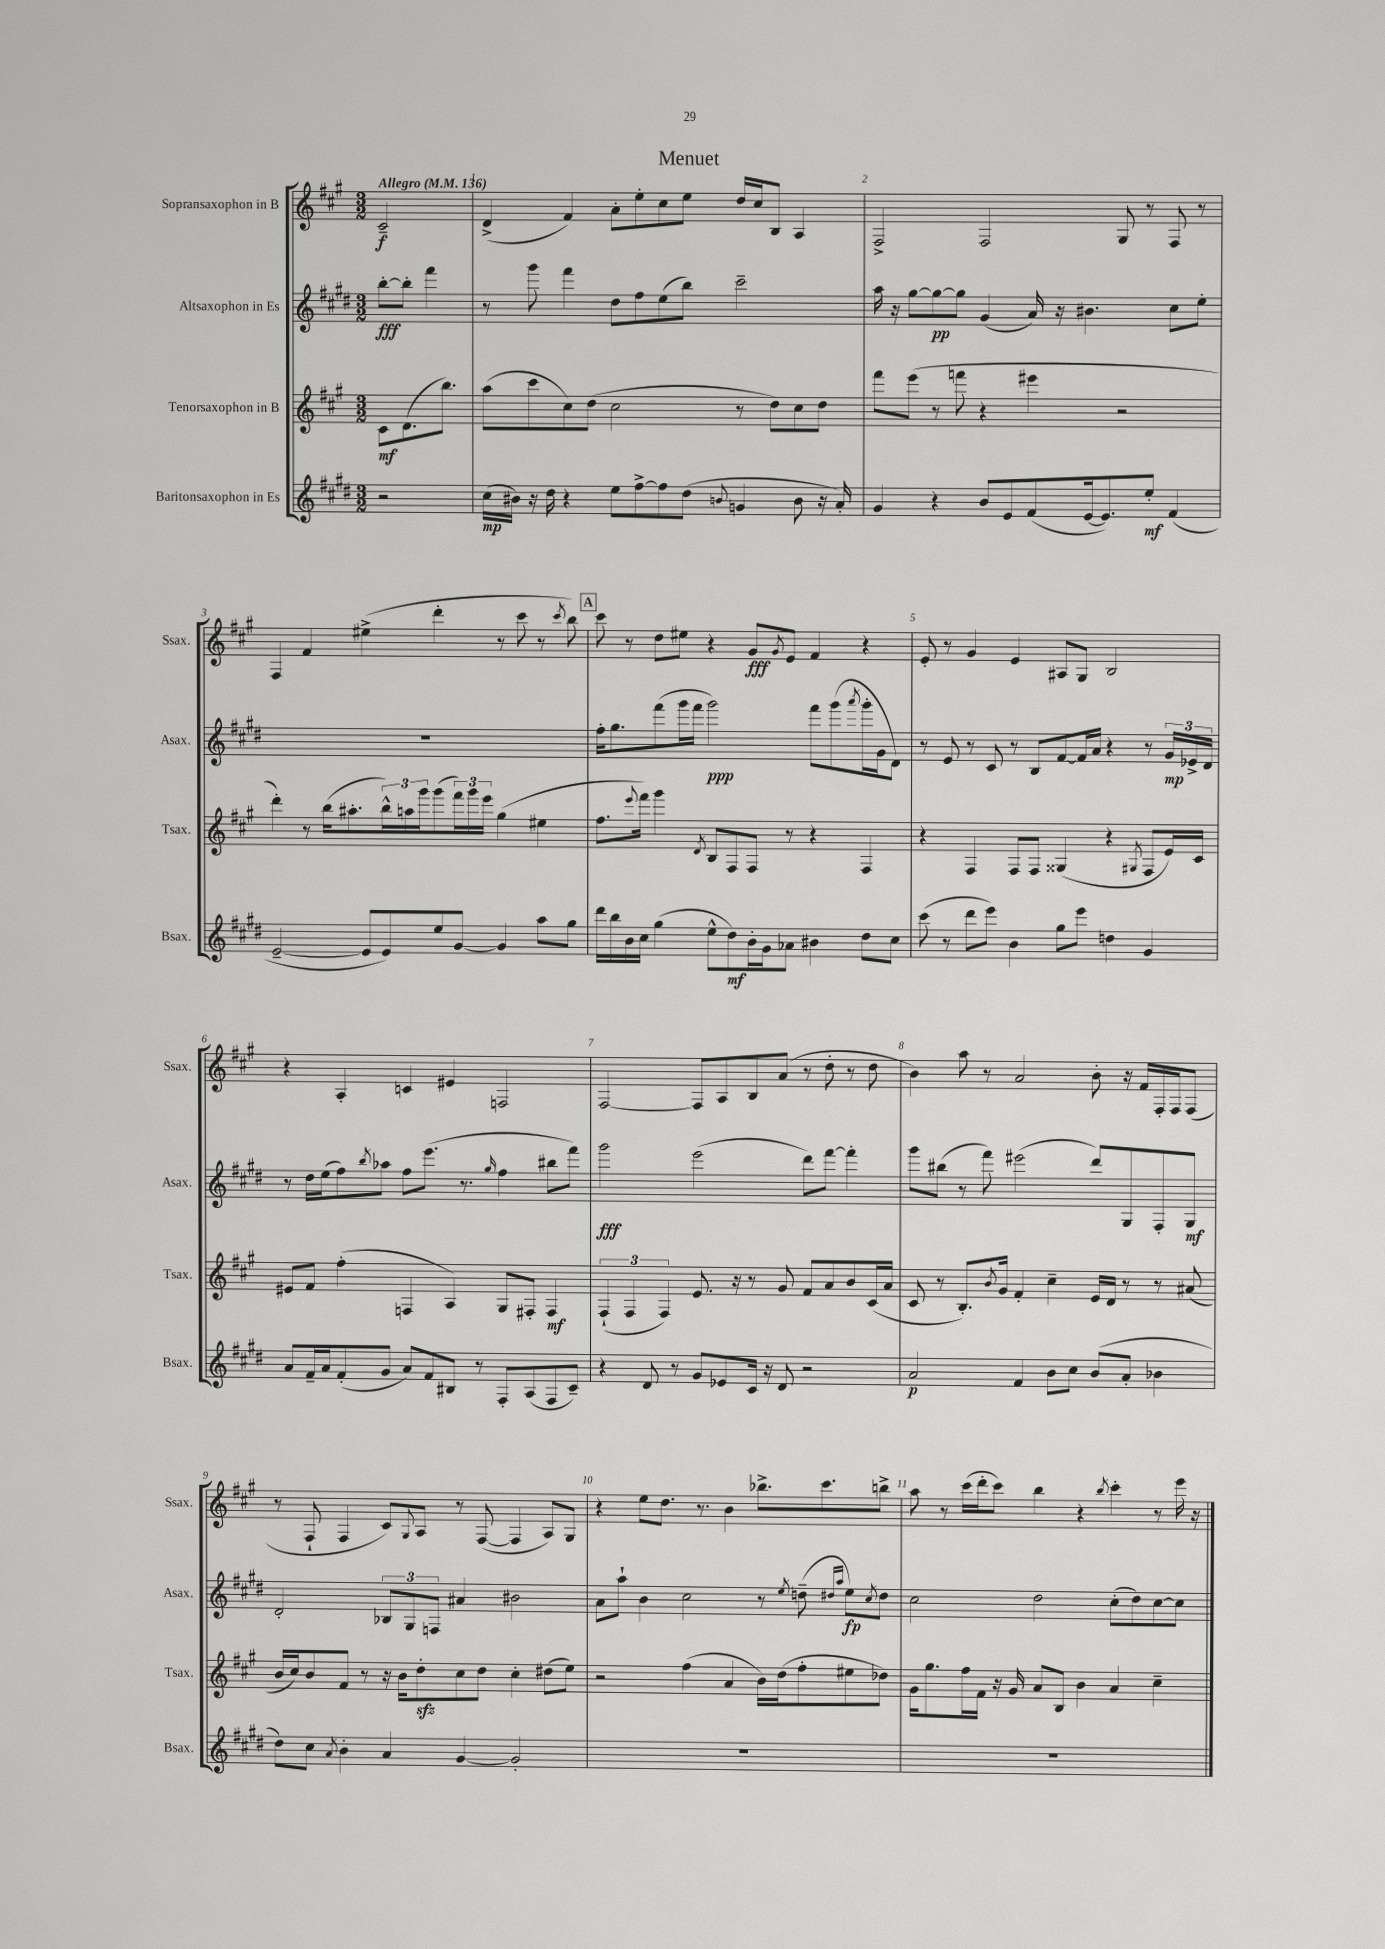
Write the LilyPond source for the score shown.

\header { title = "Menuet" }
<<
\new StaffGroup <<
\new Staff = "s0" \with { instrumentName = "Sopransaxophon in B" shortInstrumentName = "Ssax." } {
    \clef treble \key a \major \numericTimeSignature \time 3/2 \partial 2 \tempo "Allegro" 4 = 136
    cis'2--\f |
    d'4->( fis'4) a'8-. e''8-. cis''8 e''8 d''16 cis''16 b8 a4 |
    fis2-> fis2 gis8 r8 fis8 r8 |
    fis4 fis'4 eis''4->( d'''4-. r8 cis'''8 r8 \acciaccatura { cis'''8 } b''8) |
    \mark \markup { \box "A" } cis'''8 r8 d''8 eis''8 r4 gis'8\fff \acciaccatura { gis'8 } e'8 fis'4 r4 |
    e'8-. r8 gis'4 e'4 ais8 gis8 b2 |
    r4 a4-. c'4 eis'4 f2 |
    fis2~ fis8 a8 b8 a'8( r8 d''8-. r8 d''8 |
    b'4) a''8 r8 a'2 b'8-. r16 fis'16 fis16-. fis16 fis8( |
    r8 fis8-! fis4 cis'8) \appoggiatura { gis8 } a8 r8 fis8~( fis4 a8) gis8 |
    r4 e''8 d''8. r8. b'4 bes''8.-> cis'''8. b''8-> |
    a''8 r8 cis'''16( d'''16-. cis'''8) b''4 r4 \acciaccatura { b''8 } cis'''4-. r8 e'''16 r16 \bar "|." |
}
\new Staff = "s1" \with { instrumentName = "Altsaxophon in Es" shortInstrumentName = "Asax." } {
    \clef treble \key e \major \numericTimeSignature \time 3/2 \partial 2
    b''8~-.\fff b''8-. fis'''4 |
    r8 gis'''8 fis'''4 dis''8 fis''8 e''8( b''8) cis'''2-- |
    a''16 r16 gis''8~ gis''8~\pp gis''8 gis'4( a'16) r16 bis'4. cis''8 e''8-. |
    R1. |
    \mark \markup { \box "A" } fis''16-. gis''8. fis'''8( gis'''16 fis'''16 gis'''2\ppp) fis'''8 gis'''8( \acciaccatura { a'''8 } gis'''16-. gis'16 dis'8) |
    r8 e'8 r8 cis'8 r8 b8 fis'8~ fis'16 a'16 r4 r8 \tuplet 3/2 { gis'16\mp ees'16-> dis'16 } |
    r8 dis''16 e''16( fis''8) \acciaccatura { b''8 } aes''8 fis''8 e'''8.( r8. \grace { gis''16 } fis''4 bis''8 fis'''8) |
    gis'''2\fff e'''2( dis'''8) fis'''8~ fis'''4-. |
    gis'''8 bis''8( r8 fis'''8) eis'''2( dis'''8) gis8 fis8-. gis8\mf |
    dis'2-. \tuplet 3/2 { bes8 gis8 f8 } ais'4 bis'2 |
    a'8 a''8-! b'4 cis''2 r8 \acciaccatura { e''8 } d''8--( \grace { dis''16 a''16 } e''8\fp) \acciaccatura { cis''8 } dis''8 |
    cis''2 dis''2 cis''8-.( dis''8) cis''8~ cis''8 \bar "|." |
}
\new Staff = "s2" \with { instrumentName = "Tenorsaxophon in B" shortInstrumentName = "Tsax." } {
    \clef treble \key a \major \numericTimeSignature \time 3/2 \partial 2
    cis'8\mf d'8.( b''8.) |
    a''8( cis'''8 cis''8) d''8( cis''2 r8 d''8) cis''8 d''8 |
    fis'''8 e'''8( r8 f'''8 r4 eis'''4 r2 |
    d'''4-.) r8 b''16( ais''8.-. \tuplet 3/2 { b''16-^) a''16 gis'''16 } gis'''8( \tuplet 3/2 { fis'''16) gis'''16 e'''16 } gis''4( eis''4 |
    \mark \markup { \box "A" } fis''8. \appoggiatura { e'''8 } fis'''16) gis'''4 \acciaccatura { d'8 } b8 fis8 fis8 r8 r4 fis4 |
    r4 fis4 fis8 fis8 gisis4( r4 \acciaccatura { gis8 } fis8 e'16) cis'16 |
    eis'8 fis'8 fis''4-.( f4 a4) gis8 fis8-. fis4\mf |
    \tuplet 3/2 { fis4-!( fis4 fis4) } e'8. r16 r8 gis'8 fis'8 a'8 b'8 cis'16( a'16 |
    cis'8 r8 b8.-.) \acciaccatura { b'8 } gis'16 fis'4-. cis''4-- e'16 d'16 r8 r8 ais'8( |
    b'16 cis''16) b'8 fis'8 r8 r16 b'16 d''8-.\sfz cis''8 d''8 cis''4-. dis''8( e''8) |
    r2 fis''4( a'4 b'16) d''16( fis''8-. eis''8 des''8) |
    gis'16 gis''8. fis''16 fis'16 r16 gis'16 a'8 b8 b'4 a'4 cis''4-- \bar "|." |
}
\new Staff = "s3" \with { instrumentName = "Baritonsaxophon in Es" shortInstrumentName = "Bsax." } {
    \clef treble \key e \major \numericTimeSignature \time 3/2 \partial 2
    r2 |
    cis''16\mp( bis'16) r16 dis''16 r4 e''8 fis''8~-> fis''8 dis''8( \appoggiatura { b'8 } g'4 b'8 r16 a'16-.) |
    gis'4 r4 b'8 e'8 fis'8( e'16~ e'8.) e''8-.\mf fis'4( |
    e'2~-- e'8 e'8) e''8 gis'8~ gis'4 a''8 gis''8 |
    \mark \markup { \box "A" } dis'''16 b''16 b'16 cis''16 gis''4( e''8-^ dis''8\mf) b'16-. gis'16 aes'8 bis'4 dis''8 cis''8 |
    cis'''8( r8 dis'''8 e'''8) b'4 gis''8 e'''8 d''4 gis'4 |
    a'8 fis'16-- a'16 fis'8-.( gis'8 a'8) fis'8 bis8 r8 fis8-. a8( fis8 cis'8--) |
    r4 dis'8 r8 gis'8 ees'8 cis'16 r16 dis'8 r2 |
    a'2\p fis'4 b'8 cis''8 b'8( a'8-. bes'4 |
    dis''8) cis''8 \acciaccatura { a'8 } b'4-. a'4 gis'4~ gis'2-. |
    R1. |
    R1. \bar "|." |
}
>>
>>
\layout { \context { \Score \override BarNumber.break-visibility = ##(#f #t #t) barNumberVisibility = #all-bar-numbers-visible } }
